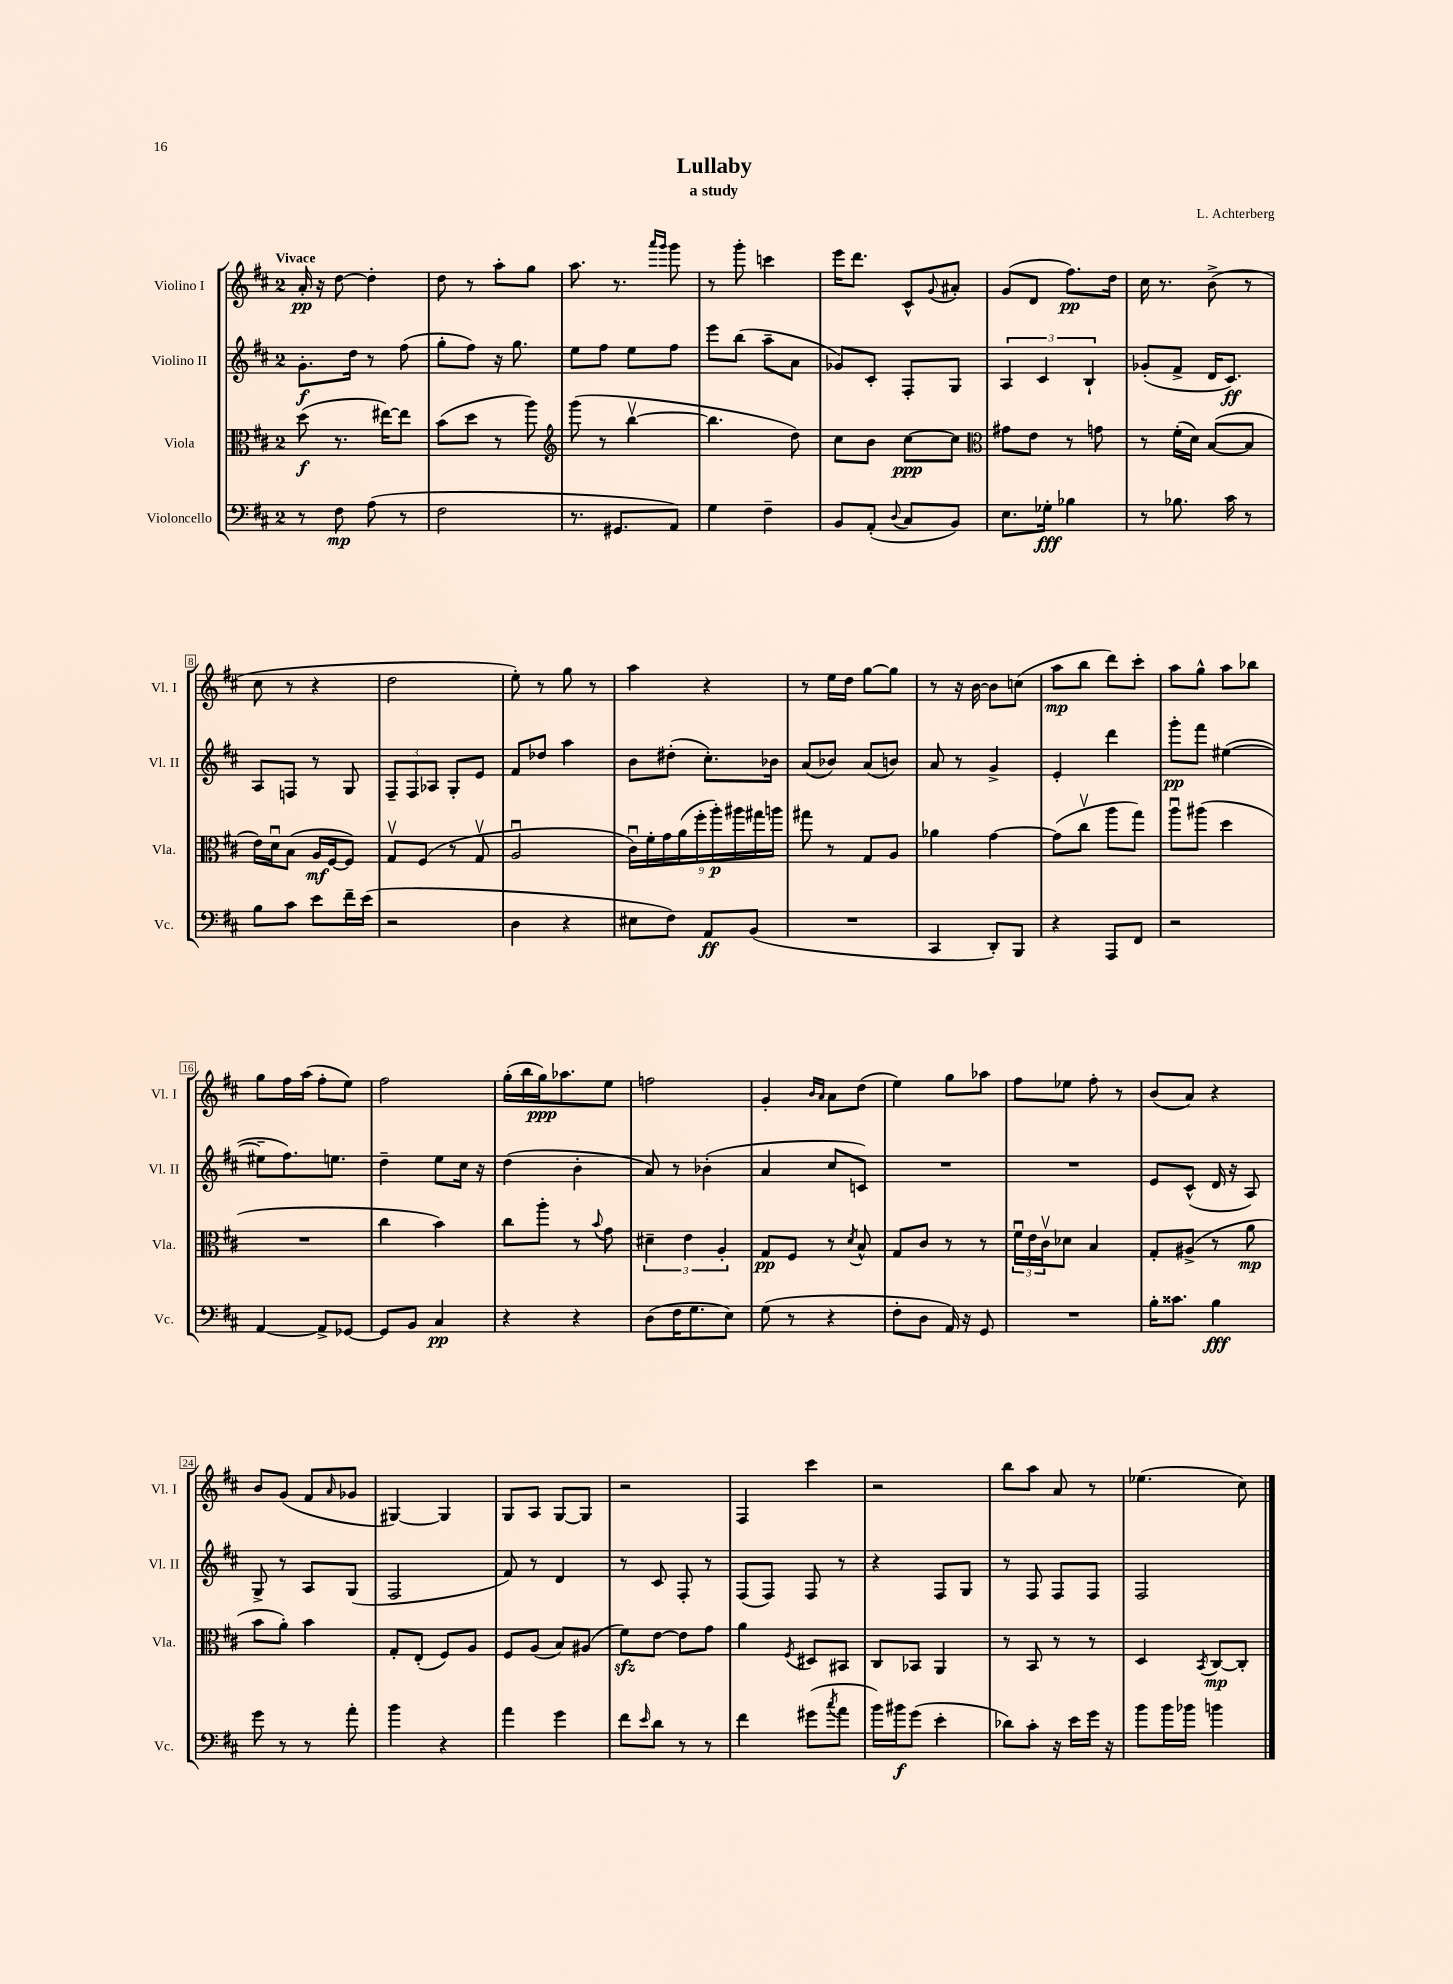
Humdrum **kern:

**kern	**dynam	**kern	**dynam	**kern	**dynam	**kern	**dynam
*part4	*part4	*part3	*part3	*part2	*part2	*part1	*part1
*staff4	*staff4	*staff3	*staff3	*staff2	*staff2	*staff1	*staff1
*I"Violoncello	*	*I"Viola	*	*I"Violino II	*	*I"Violino I	*
*I'Vc.	*	*I'Vla.	*	*I'Vl. II	*	*I'Vl. I	*
*clefF4	*	*clefC3	*	*clefG2	*	*clefG2	*
*k[f#c#]	*	*k[f#c#]	*	*k[f#c#]	*	*k[f#c#]	*
*M2/4	*	*M2/4	*	*M2/4	*	*M2/4	*
=1	=1	=1	=1	=1	=1	=1	=1
!	!	!	!	!	!	!LO:TX:a:B:t=Vivace	!
8r	.	(8dd\	f	8.g'\L	f	16a'/	pp
.	.	.	.	.	.	16r	.
8F#\	mp	8.r	.	.	.	[8dd\	.
.	.	.	.	16dd\Jk	.	.	.
(8A\	.	.	.	8r	.	4dd'\]	.
.	.	[16ee#X\KL)	.	.	.	.	.
8r	.	8ee#\J]	.	(8ff#\	.	.	.
=2	=2	=2	=2	=2	=2	=2	=2
2F#\	.	(8b\L	.	8gg'\L	.	8dd\	.
.	.	8dd\J	.	8ff#\J)	.	8r	.
.	.	8r	.	16r	.	8aa'\L	.
.	.	.	.	8.gg\	.	.	.
.	.	8aa\)	.	.	.	8gg\J	.
=3	=3	=3	=3	=3	=3	=3	=3
*	*	*clefG2	*	*	*	*	*
8.r	.	(8ggg\	.	8ee\L	.	8.aa\	.
.	.	8r	.	8ff#\J	.	.	.
8.GG#X/L	.	.	.	.	.	8.r	.
.	.	[4bbv\	.	8ee\L	.	.	.
.	.	.	.	.	.	16qqaaa/LL	.
.	.	.	.	.	.	16qqggg/JJ	.
8AA/J)	.	.	.	8ff#\J	.	8ggg\	.
=4	=4	=4	=4	=4	=4	=4	=4
4G\	.	4.bb\]	.	8eee\L	.	8r	.
.	.	.	.	(8bb\J	.	8ggg'\	.
4F#~\	.	.	.	8aa~\L	.	4cccn\	.
.	.	8dd\)	.	8a\J	.	.	.
=5	=5	=5	=5	=5	=5	=5	=5
8BB/L	.	8cc#\L	.	8g-X/L)	.	16eee\KL	.
.	.	.	.	.	.	8.ddd\J	.
(8AA'/J	.	8b\J	.	8c#'/J	.	.	.
8qqD/	.	.	.	.	.	.	.
8C#/L	.	[8cc#\L	ppp	8F#'/L	.	8c#^^/L	.
.	.	.	.	.	.	8qqg/	.
8BB/J)	.	8cc#\J]	.	8G/J	.	8a#X'/J	.
=6	=6	=6	=6	=6	=6	=6	=6
*	*	*clefC3	*	*	*	*	*
8.E\L	.	8g#X\L	.	6A/	.	(8g/L	.
.	.	8e\J	.	.	.	8d/J	.
.	.	.	.	6c#/	.	.	.
16G-X'\Jk	fff	.	.	.	.	.	.
4B-X\	.	8r	.	.	.	8.ff#\L)	pp
.	.	.	.	6B`/	.	.	.
.	.	8gn\	.	.	.	.	.
.	.	.	.	.	.	16dd\Jk	.
=7	=7	=7	=7	=7	=7	=7	=7
8r	.	8r	.	(8g-X'/L	.	16cc#\	.
.	.	.	.	.	.	8.r	.
8.B-X\	.	(16f#'\LL	.	8f#^/J	.	.	.
.	.	16d\JJ)	.	.	.	.	.
.	.	([8B/L	.	16d/KL	.	(8b^\	.
16c#\	.	.	.	8.c#/J)	ff	.	.
8r	.	8B/J]	.	.	.	8r	.
!!LO:LB:g=z
=8	=8	=8	=8	=8	=8	=8	=8
8B\L	.	16e\LL)	.	8A/L	.	8cc#\	.
.	.	16du\J	.	.	.	.	.
8c#\J	.	(8B\J	.	8Fn/J	.	8r	.
8e\L	.	16A/LL	mf	8r	.	4r	.
.	.	[16F#/J	.	.	.	.	.
16f#~\L	.	8F#/J])	.	8G/	.	.	.
(16e\JJ	.	.	.	.	.	.	.
=9	=9	=9	=9	=9	=9	=9	=9
2r	.	8Gv/L	.	12F#~/L	.	2dd\	.
.	.	.	.	12F#/	.	.	.
.	.	(8F#/J	.	.	.	.	.
.	.	.	.	12A-X/J	.	.	.
.	.	8r	.	8G'/L	.	.	.
.	.	8Gv/	.	8e/J	.	.	.
=10	=10	=10	=10	=10	=10	=10	=10
4D\	.	2Au/	.	8f#/L	.	8ee'\)	.
.	.	.	.	8dd-X/J	.	8r	.
4r	.	.	.	4aa\	.	8gg\	.
.	.	.	.	.	.	8r	.
=11	=11	=11	=11	=11	=11	=11	=11
8E#X\L	.	18c#u\LL)	.	8b\L	.	4aa\	.
.	.	18f#'\	.	.	.	.	.
.	.	18g\	.	.	.	.	.
8F#\J)	.	.	.	(8dd#X'\J	.	.	.
.	.	(18a\	.	.	.	.	.
.	.	18ff#'\	.	.	.	.	.
8AA/L	ff	.	.	8.cc#'\L)	.	4r	.
.	.	18aa'\)	p	.	.	.	.
.	.	18aa#X\	.	.	.	.	.
(8BB/J	.	.	.	.	.	.	.
.	.	18gg#X\	.	.	.	.	.
.	.	.	.	16b-X\Jk	.	.	.
.	.	18aan\JJ	.	.	.	.	.
=12	=12	=12	=12	=12	=12	=12	=12
2r	.	8gg#X\	.	(8a/L	.	8r	.
.	.	8r	.	8b-X/J)	.	16ee\LL	.
.	.	.	.	.	.	16dd\JJ	.
.	.	8G/L	.	(8a/L	.	[8gg\L	.
.	.	8A/J	.	8bn/J)	.	8gg\J]	.
=13	=13	=13	=13	=13	=13	=13	=13
4CC#/	.	4a-X\	.	8a/	.	8r	.
.	.	.	.	8r	.	16r	.
.	.	.	.	.	.	[16b\	.
8DD'/L)	.	[4g\	.	4g^/	.	8b\L]	.
8BBB/J	.	.	.	.	.	(8ccn\J	.
=14	=14	=14	=14	=14	=14	=14	=14
4r	.	(8g\L]	.	4e'/	.	8aa\L	mp
.	.	8cc#v\J	.	.	.	8bb\J	.
8AAA/L	.	8aa\L	.	4ddd\	.	8ddd\L)	.
8FF#/J	.	8gg\J)	.	.	.	8ccc#'\J	.
=15	=15	=15	=15	=15	=15	=15	=15
2r	.	8aau\L	.	8ggg'\L	pp	8aa\L	.
.	.	(8aa#X\J	.	8fff#\J	.	8gg^^\J	.
.	.	4dd\	.	([4ee#X\	.	8aa\L	.
.	.	.	.	.	.	8bb-X\J	.
!!LO:LB:g=z
=16	=16	=16	=16	=16	=16	=16	=16
[4AA/	.	2r	.	8ee#X~\L]	.	8gg\L	.
.	.	.	.	8.ff#\)	.	16ff#\L	.
.	.	.	.	.	.	(16aa\JJ	.
8AA^/L]	.	.	.	.	.	8ff#'\L	.
.	.	.	.	8.een\J	.	.	.
[8GG-X/J	.	.	.	.	.	8ee\J)	.
=17	=17	=17	=17	=17	=17	=17	=17
8GG-/L]	.	4cc#\	.	4dd~\	.	2ff#\	.
8BB/J	.	.	.	.	.	.	.
4C#/	pp	4b\)	.	8ee\L	.	.	.
.	.	.	.	16cc#\Jk	.	.	.
.	.	.	.	16r	.	.	.
=18	=18	=18	=18	=18	=18	=18	=18
4r	.	8cc#\L	.	(4dd\	.	(16gg'\LL	.
.	.	.	.	.	.	16bb\	.
.	.	8aa'\J	.	.	.	16gg\J)	ppp
.	.	.	.	.	.	8.aa-X\	.
4r	.	8r	.	4b'\	.	.	.
.	.	8qqb/	.	.	.	.	.
.	.	8g\	.	.	.	8ee\J	.
=19	=19	=19	=19	=19	=19	=19	=19
(8D\L	.	6d#X~\	.	8a/)	.	2ffn\	.
16F#\K	.	.	.	8r	.	.	.
.	.	6e\	.	.	.	.	.
8.G\	.	.	.	.	.	.	.
.	.	.	.	(4b-X'\	.	.	.
.	.	6A'/	.	.	.	.	.
8E\J)	.	.	.	.	.	.	.
=20	=20	=20	=20	=20	=20	=20	=20
(8G\	.	8G/L	pp	4a/	.	4g'/	.
8r	.	8F#/J	.	.	.	.	.
.	.	.	.	.	.	16qqb/LL	.
.	.	.	.	.	.	16qqa/JJ	.
4r	.	8r	.	8cc#/L	.	8a\L	.
.	.	8qd/	.	.	.	.	.
.	.	8B^^/	.	8cn/J)	.	(8dd\J	.
=21	=21	=21	=21	=21	=21	=21	=21
8F#'\L	.	8G/L	.	2r	.	4ee\)	.
8D\J	.	8c#/J	.	.	.	.	.
16AA/)	.	8r	.	.	.	8gg\L	.
16r	.	.	.	.	.	.	.
8GG/	.	8r	.	.	.	8aa-X\J	.
=22	=22	=22	=22	=22	=22	=22	=22
2r	.	24f#u\LL	.	2r	.	8ff#\L	.
.	.	24e\	.	.	.	.	.
.	.	24c#v\J	.	.	.	.	.
.	.	8d-X\J	.	.	.	8ee-X\J	.
.	.	4B/	.	.	.	8ff#'\	.
.	.	.	.	.	.	8r	.
=23	=23	=23	=23	=23	=23	=23	=23
16B'\KL	.	8G'/L	.	8e/L	.	(8b/L	.
8.c##X\J	.	.	.	.	.	.	.
.	.	(8A#X^/J	.	(8c#^^/J	.	8a/J)	.
4B\	fff	8r	.	16d/	.	4r	.
.	.	.	.	16r	.	.	.
.	.	8a\	mp	8A/)	.	.	.
!!LO:LB:g=z
=24	=24	=24	=24	=24	=24	=24	=24
8g\	.	8b\L	.	8G^/	.	8b/L	.
8r	.	8a'\J)	.	8r	.	(8g/J	.
8r	.	4b\	.	8A/L	.	8f#/L	.
.	.	.	.	.	.	16qqa/	.
8a'\	.	.	.	(8G/J	.	8g-X/J	.
=25	=25	=25	=25	=25	=25	=25	=25
4b\	.	8G'/L	.	2F#/	.	[4G#X/)	.
.	.	(8E'/J	.	.	.	.	.
4r	.	8F#/L)	.	.	.	4G#/]	.
.	.	8A/J	.	.	.	.	.
=26	=26	=26	=26	=26	=26	=26	=26
4a\	.	8F#/L	.	8f#/)	.	8G/L	.
.	.	(8A/J	.	8r	.	8A/J	.
4g\	.	8B/L)	.	4d/	.	[8G/L	.
.	.	(8A#X/J	.	.	.	8G/J]	.
=27	=27	=27	=27	=27	=27	=27	=27
8f#\L	.	8f#zz\L)	.	8r	.	2r	.
16qqe/	.	.	.	.	.	.	.
8d\J	.	[8e\J	.	8c#/	.	.	.
8r	.	8e\L]	.	8F#'/	.	.	.
8r	.	8g\J	.	8r	.	.	.
=28	=28	=28	=28	=28	=28	=28	=28
4f#\	.	4a\	.	(8F#/L	.	4F#/	.
.	.	.	.	8F#/J)	.	.	.
.	.	8qF#/	.	.	.	.	.
(8g#X\L	.	8D#X/L	.	8F#/	.	4ccc#\	.
8qcc#/	.	.	.	.	.	.	.
8a\J	.	8BB#X/J	.	8r	.	.	.
=29	=29	=29	=29	=29	=29	=29	=29
16b\LL)	.	8C#/L	.	4r	.	2r	.
16b#X\J	f	.	.	.	.	.	.
(8g\J	.	8BB-X/J	.	.	.	.	.
4e'\	.	4AA/	.	8F#/L	.	.	.
.	.	.	.	8G/J	.	.	.
=30	=30	=30	=30	=30	=30	=30	=30
8d-X\L)	.	8r	.	8r	.	8bb\L	.
8c#'\J	.	8BB/	.	8F#/	.	8aa\J	.
16r	.	8r	.	8F#/L	.	8a/	.
16e\LL	.	.	.	.	.	.	.
16g\JJ	.	8r	.	8F#/J	.	8r	.
16r	.	.	.	.	.	.	.
=31	=31	=31	=31	=31	=31	=31	=31
8b\L	.	4D/	.	2F#/	.	(4.ee-X\	.
16b\L	.	.	.	.	.	.	.
16b-X\JJ	.	.	.	.	.	.	.
.	.	8qBB/	.	.	.	.	.
4bn\	.	[8C#/L	mp	.	.	.	.
.	.	8C#'/J]	.	.	.	8cc#\)	.
==	==	==	==	==	==	==	==
*-	*-	*-	*-	*-	*-	*-	*-
